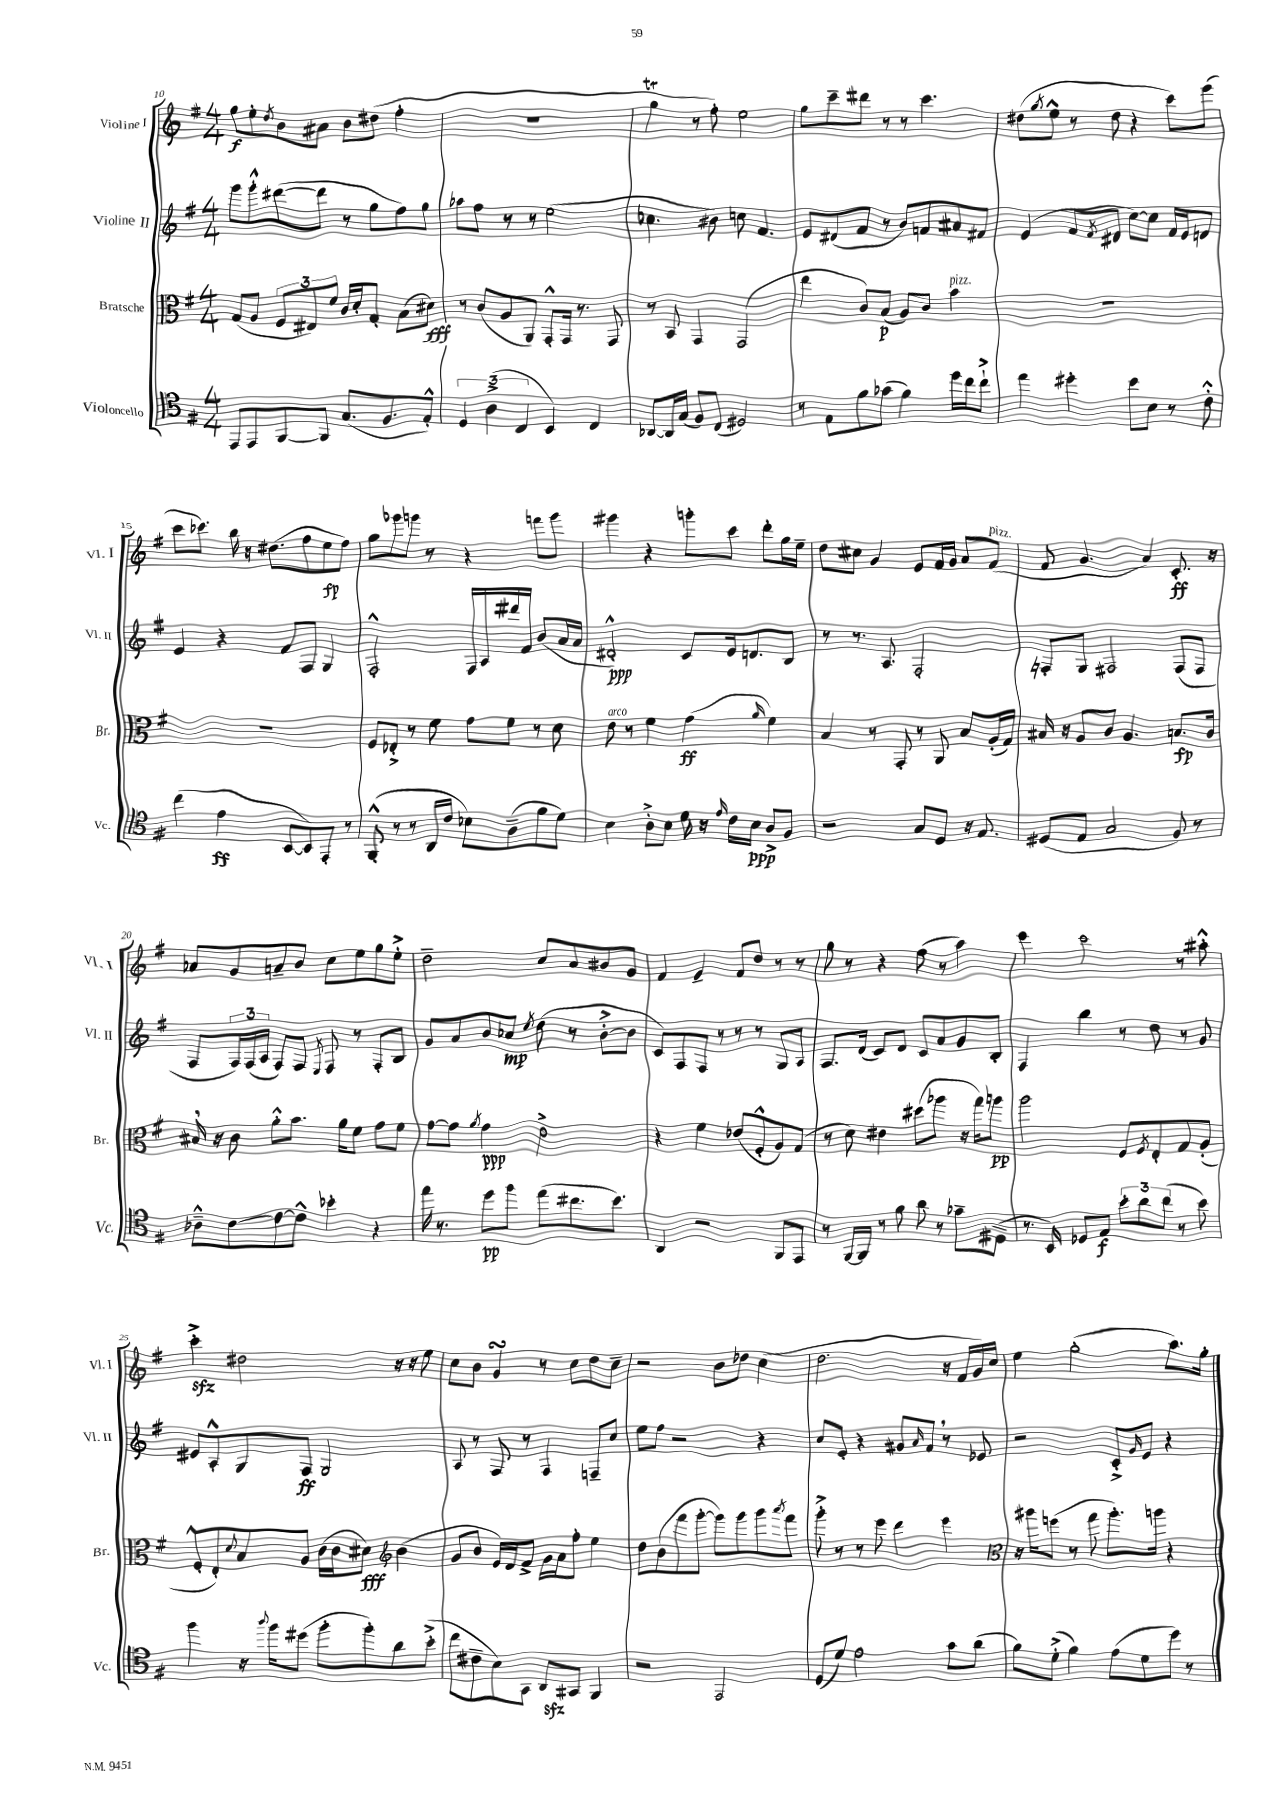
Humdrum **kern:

**kern	**dynam	**kern	**dynam	**kern	**dynam	**kern	**dynam
*part4	*part4	*part3	*part3	*part2	*part2	*part1	*part1
*staff4	*staff4	*staff3	*staff3	*staff2	*staff2	*staff1	*staff1
*I"Violoncello	*	*I"Bratsche	*	*I"Violine II	*	*I"Violine I	*
*I'Vc.	*	*I'Br.	*	*I'Vl. II	*	*I'Vl. I	*
*clefC4	*	*clefC3	*	*clefG2	*	*clefG2	*
*k[f#]	*	*k[f#]	*	*k[f#]	*	*k[f#]	*
*M4/4	*	*M4/4	*	*M4/4	*	*M4/4	*
=10	=10	=10	=10	=10	=10	=10	=10
8EE/L	.	(8G/L	.	8ggg\L	.	8gg\L	f
8EE/	.	8A/J	.	8ggg'^^\	.	8ee'\	.
.	.	.	.	.	.	8qdd/	.
[8FF#/	.	12F#/L	.	([8ddd#X\	.	8b\	.
.	.	12E#X/)	.	.	.	.	.
8FF#/J]	.	.	.	8ddd#\J]	.	8a#X\J	.
.	.	12f#/J	.	.	.	.	.
(8.G/L	.	16c/LL	.	8r	.	8b\L	.
.	.	16d'/J	.	.	.	.	.
.	.	8G'/J	.	8gg\L	.	(8dd#X\J	.
8.F#/	.	.	.	.	.	.	.
.	.	(8B\L	.	8ff#\)	.	4ff#'\	.
8E'^^/J)	.	8d#X\J)	fff	8gg\J	.	.	.
=11	=11	=11	=11	=11	=11	=11	=11
6D/	.	8r	.	8aa-X\L	.	1r	.
.	.	(8c/L	.	8ff#\J	.	.	.
(6A^\	.	.	.	.	.	.	.
.	.	8A/	.	8r	.	.	.
6C/	.	.	.	.	.	.	.
.	.	8AA/J)	.	8r	.	.	.
4BB/)	.	8GG'^^/L	.	(2ee\	.	.	.
.	.	16GG/Jk	.	.	.	.	.
.	.	8.r	.	.	.	.	.
4C/	.	.	.	.	.	.	.
.	.	8GG/	.	.	.	.	.
=12	=12	=12	=12	=12	=12	=12	=12
[8AA-X/L	.	8r	.	4.cc-X\	.	4ggT\	.
16AA-/L]	.	8BB/	.	.	.	.	.
(16G/JJ	.	.	.	.	.	.	.
8F#/L)	.	4GG/	.	.	.	8r	.
(8C/J	.	.	.	8b#X\)	.	8ff#'\)	.
2D#X/)	.	(2GG/	.	8ccn\	.	2ee\	.
.	.	.	.	4.f#/	.	.	.
=13	=13	=13	=13	=13	=13	=13	=13
8r	.	4ee\	.	8e/L	.	8gg\L	.
8E\L	.	.	.	(8d#X/	.	8ccc~\	.
8f#\	.	8c/L)	.	8f#/J	.	8ddd#X\J	.
(8g-X\J	.	(8B/J	p	8r	.	8r	.
4f#\)	.	8A/L)	.	8b/L)	.	8r	.
.	.	8c/J	.	8fn/	.	4.ccc\	.
!	!	!LO:TX:a:i:t=pizz.	!	!	!	!	!
16dd\LL	.	4b\	.	8a#X/	.	.	.
16cc\J	.	.	.	.	.	.	.
8cc`^\J	.	.	.	8f#X/J	.	.	.
=14	=14	=14	=14	=14	=14	=14	=14
4ee\	.	1r	.	(4e/	.	(8dd#X\L	.
.	.	.	.	.	.	8qgg/	.
.	.	.	.	.	.	8ee^^\J	.
4dd#X'\	.	.	.	8f#/L	.	8r	.
.	.	.	.	8qf#/	.	.	.
.	.	.	.	8d#X/J	.	8dd#\	.
8b\L	.	.	.	[8cc\L)	.	4r	.
8B\J	.	.	.	8cc\J]	.	.	.
8r	.	.	.	16f#/LL	.	8ccc\L)	.
.	.	.	.	16e/J	.	.	.
8c'^^\	.	.	.	8dn/J	.	(8eee\J	.
!!LO:LB:g=z
=15	=15	=15	=15	=15	=15	=15	=15
(4cc\	.	1r	.	4e/	.	8ccc\L	.
.	.	.	.	.	.	8.ccc-X\J)	.
4e\	ff	.	.	4r	.	.	.
.	.	.	.	.	.	16bb\	.
.	.	.	.	.	.	16r	.
.	.	.	.	.	.	(8.dd#X\L	.
[8BB/L	.	.	.	8f#/L	.	.	.
8BB/])	.	.	.	8F#/J	.	8ff#\	.
8EE'/J	.	.	.	4G/	.	8ee\	fp
8r	.	.	.	.	.	8ff#\J)	.
=16	=16	=16	=16	=16	=16	=16	=16
(8FF#'^^/	.	8F#/L	.	2F#'^^/	.	8gg\L	.
8r	.	8E-X'^/J	.	.	.	8ggg-X\	.
8r	.	8r	.	.	.	8gggn\J	.
16AA/LL	.	8f#\	.	.	.	8r	.
16c/JJ	.	.	.	.	.	.	.
8B-X\L)	.	8g\L	.	16F#/LL	.	4r	.
.	.	.	.	16A/	.	.	.
(8A~\	.	8f#\J	.	16ddd#X/	.	.	.
.	.	.	.	16f#/JJ	.	.	.
8f#\	.	8r	.	(8b/L	.	8fffn\L	.
8d\J)	.	8d\	.	16a/L	.	8ggg\J	.
.	.	.	.	16a/JJ	.	.	.
=17	=17	=17	=17	=17	=17	=17	=17
!	!	!LO:TX:a:i:t=arco	!	!	!	!	!
4B\	.	8e\	.	2d#X'^^/)	ppp	4ggg#X\	.
.	.	8r	.	.	.	.	.
8A'^\L	.	4f#\	.	.	.	4r	.
8B\J	.	.	.	.	.	.	.
16d\	.	(4g\	ff	8c/L	.	8gggn'\L	.
16r	.	.	.	.	.	.	.
16qqe/	.	.	.	.	.	.	.
16c\LL	.	.	.	16e/k	.	8ccc\J	.
16B\JJ	ppp	.	.	8.dn/	.	.	.
.	.	16qqa/	.	.	.	.	.
8A^/L	.	4f#\)	.	.	.	8ddd'\L	.
8F#/J	.	.	.	8B/J	.	16gg\L	.
.	.	.	.	.	.	16ee~\JJ	.
=18	=18	=18	=18	=18	=18	=18	=18
2r	.	4B/	.	8r	.	8dd\L	.
.	.	.	.	8.r	.	8cc#X\J	.
.	.	8r	.	.	.	4g/	.
.	.	.	.	8.A/	.	.	.
.	.	8GG'/	.	.	.	.	.
8G/L	.	8r	.	2F#'/	.	8e/L	.
8D/J	.	8AA/	.	.	.	16f#/L	.
.	.	.	.	.	.	16g/JJ	.
16r	.	8B/L	.	.	.	8a/L	.
8.E/	.	.	.	.	.	.	.
!	!	!	!	!	!	!LO:TX:a:i:t=pizz.	!
.	.	(16A'/L	.	.	.	(8f#/J	.
.	.	16G/JJ)	.	.	.	.	.
=19	=19	=19	=19	=19	=19	=19	=19
(8D#X/L	.	16B#X/	.	8Fn'/L	.	8f#/	.
.	.	16r	.	.	.	.	.
8E/J	.	8A/L	.	8G/J	.	4.g/	.
2G/	.	8c/J	.	2F#X/	.	.	.
.	.	4.A/	.	.	.	.	.
.	.	.	.	.	.	4a/)	.
8F#/)	.	8.Bn/L	fp	(8F#/L	.	8.c'/	ff
8r	.	.	.	8F#/J	.	.	.
.	.	16c/Jk	.	.	.	16r	.
!!LO:LB:g=z
=20	=20	=20	=20	=20	=20	=20	=20
8A-X~^^\L	.	16B#X,/	.	8F#/L	.	8a-X/L	.
.	.	16r	.	.	.	.	.
[8c\	.	8c\	.	24F#/L)	.	8g/	.
.	.	.	.	(24F#/	.	.	.
.	.	.	.	24A/JJ	.	.	.
8c\_	.	8a'^^\L	.	8F#/L)	.	8an~/	.
8c^^\J]	.	8.b\J	.	8F#/J	.	8b/J	.
.	.	.	.	8qE/	.	.	.
4b-X'\	.	.	.	8F#/	.	8cc\L	.
.	.	16a\KL	.	.	.	.	.
.	.	8f#\J	.	8r	.	8ee\	.
4r	.	8g\L	.	8F#'/L	.	8gg\	.
.	.	8f#\J	.	8B/J	.	8ee'^\J	.
=21	=21	=21	=21	=21	=21	=21	=21
16ee\	.	[8g\L	.	8g/L	.	2dd~\	.
8.r	.	.	.	.	.	.	.
.	.	8g\J]	.	8a/	.	.	.
.	.	8qa/	.	.	.	.	.
8dd\L	pp	4g\	ppp	8b/	.	.	.
8ff#\J	.	.	.	8cc-X/J	mp	.	.
.	.	.	.	8qee/	.	.	.
(8ee\L	.	2e^\	.	(8dd\	.	8cc/L	.
8.cc#X\	.	.	.	8r	.	8a/	.
.	.	.	.	[8b'^\L	.	8b#X/	.
8.b\J)	.	.	.	.	.	.	.
.	.	.	.	8b\J]	.	8g/J	.
=22	=22	=22	=22	=22	=22	=22	=22
4AA/	.	4r	.	8c/L)	.	4f#/	.
.	.	.	.	8F#/	.	.	.
2r	.	4f#\	.	8F#/J	.	4e~/	.
.	.	.	.	8r	.	.	.
.	.	(8e-X/L	.	8r	.	8f#/L	.
.	.	8F#'^^/	.	8r	.	8dd/J	.
8FF#/L	.	8A/)	.	8G/L	.	8r	.
8EE/J	.	(8G/J	.	8A/J	.	8r	.
=23	=23	=23	=23	=23	=23	=23	=23
8r	.	8r	.	8.F#/L	.	8gg\	.
[16FF#/LL	.	8d\)	.	.	.	8r	.
16FF#/JJ]	.	.	.	(16d/Jk	.	.	.
8r	.	4e#X\	.	8c/L)	.	4r	.
8f#\	.	.	.	8d/J	.	.	.
8a\	.	(8dd#X\L	.	8c/L	.	(8ff#\	.
8r	.	8aa-X\J	.	8a/	.	8r	.
8g-X~\L	.	16r	.	8g/	.	4aa\)	.
.	.	16gg\KL)	.	.	.	.	.
(8D#X~\J	.	8aan\J	pp	8B'/J	.	.	.
=24	=24	=24	=24	=24	=24	=24	=24
8.r	.	2aa\	.	4F#/	.	4eee\	.
16BB/)	.	.	.	.	.	.	.
8D-X/L	.	.	.	4bb\	.	2ccc\	.
8E/J	f	.	.	.	.	.	.
12b'\L	.	8F#/L	.	8r	.	.	.
12a\	.	.	.	.	.	.	.
.	.	8qF#/	.	.	.	.	.
.	.	8E'/	.	8dd\	.	.	.
(12cc\J	.	.	.	.	.	.	.
8r	.	8G/	.	8r	.	8r	.
8b\)	.	(8A'/J	.	8g/	.	8aa#X'^^\	.
!!LO:LB:g=z
=25	=25	=25	=25	=25	=25	=25	=25
4ff#\	.	8F#'^^/L	.	8e#X/L	.	4ccczz'^\	.
.	.	8E'/)	.	8A'^^/	.	.	.
.	.	8qqd/	.	.	.	.	.
16r	.	8B/	.	8G/	.	2dd#X\	.
8qqaa/	.	.	.	.	.	.	.
16ff#\KL	.	.	.	.	.	.	.
(8dd#X\J	.	8A/J	.	8F#/J	ff	.	.
8ff#'\L	.	(16c\LL	.	2G/	.	.	.
.	.	16c\J	.	.	.	.	.
8ff#'\)	.	8d#X\J)	fff	.	.	.	.
*	*	*clefG2	*	*	*	*	*
8a\	.	(4b\	.	.	.	16r	.
.	.	.	.	.	.	16r	.
(8b'^\J	.	.	.	.	.	8ee\	.
=26	=26	=26	=26	=26	=26	=26	=26
8cc\L	.	8g/L	.	8A/	.	8cc\L	.
8c#X~\	.	8b/J	.	8r	.	8b\J	.
8B\)	.	16e/LL)	.	8F#/	.	4gsSSs/	.
.	.	16d/J	.	.	.	.	.
8GG\J	.	8f#^/J	.	8r	.	.	.
8AAzz/L	.	16g\LL	.	4F#/	.	8r	.
.	.	16a\J	.	.	.	.	.
8GG#X/J	.	8ff#'\J	.	.	.	8cc\L	.
4FF#/	.	4ee\	.	8Fn~/L	.	8dd\	.
.	.	.	.	8cc/J	.	8cc~\J	.
=27	=27	=27	=27	=27	=27	=27	=27
2r	.	8dd\L	.	8ee\L	.	2r	.
.	.	(8b\	.	8ff#\J	.	.	.
.	.	8fff#\	.	2r	.	.	.
.	.	[8ggg'\J	.	.	.	.	.
2EE/	.	8ggg\L])	.	.	.	8b\L	.
.	.	8ggg\	.	.	.	8dd-X\J	.
.	.	8ggg\	.	4r	.	(4cc\	.
.	.	8qaaa/	.	.	.	.	.
.	.	8fff#\J	.	.	.	.	.
=28	=28	=28	=28	=28	=28	=28	=28
(8D/L	.	8ggg'^\	.	8cc/L	.	2.dd\	.
8d/J)	.	8r	.	8e'/J	.	.	.
2e\	.	8r	.	4r	.	.	.
.	.	8eee\	.	.	.	.	.
.	.	4ddd\	.	8g#X/L	.	.	.
.	.	.	.	16qqa/	.	.	.
.	.	.	.	8f#,/J	.	.	.
8g\L	.	4eee\	.	8r	.	16r	.
.	.	.	.	.	.	16f#/LL	.
(8a\J	.	.	.	8e-X/	.	16g/)	.
.	.	.	.	.	.	16cc/JJ	.
=29	=29	=29	=29	=29	=29	=29	=29
*	*	*clefC3	*	*	*	*	*
8f#\L)	.	16r	.	2r	.	4ee\	.
.	.	16aa#X\KL	.	.	.	.	.
(8d'^\J	.	(8ffn\J	.	.	.	.	.
4f#\)	.	8r	.	.	.	(2gg'\	.
.	.	8gg\	.	.	.	.	.
(8e\L	.	8.aa#'\L)	.	8c'^/L	.	.	.
.	.	.	.	16qqg/	.	.	.
8d\	.	.	.	8e/J	.	.	.
.	.	16aan\Jk	.	.	.	.	.
8dd\J)	.	4r	.	4r	.	8.aa\L)	.
8r	.	.	.	.	.	.	.
.	.	.	.	.	.	16gg'\Jk	.
==	==	==	==	==	==	==	==
*-	*-	*-	*-	*-	*-	*-	*-
